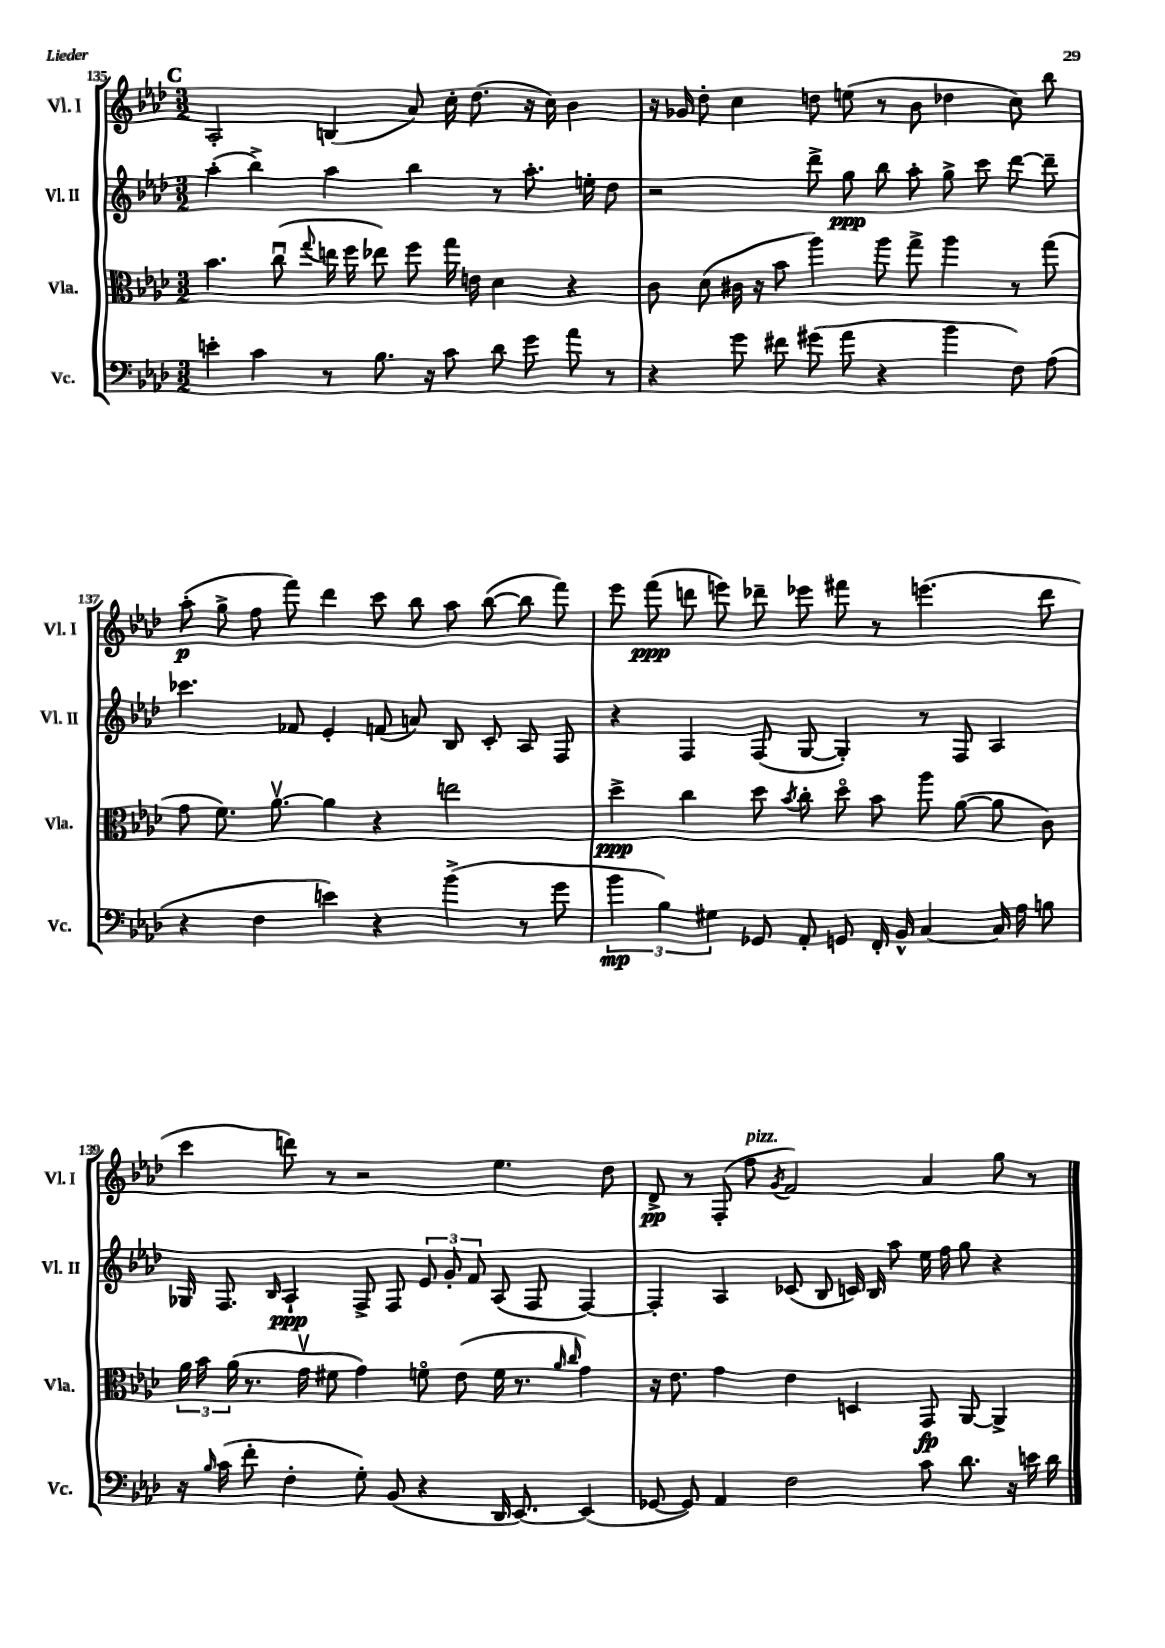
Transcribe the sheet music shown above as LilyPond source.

<<
\new StaffGroup <<
\new Staff = "s0" \with { instrumentName = "Vl. I" shortInstrumentName = "Vl. I" } {
    \clef treble \key aes \major \numericTimeSignature \time 3/2
    \autoBeamOff \mark \markup { \bold "C" } aes2-. b4( aes'8) c''16-. des''8.( r16 c''16) bes'4 |
    r16 ges'16 des''8-. c''4 d''8 e''8( r8 bes'8 des''4 c''8) bes''8 |
    aes''8-.\p( g''8-> f''8 f'''8) des'''4 c'''8 bes''8 aes''8 bes''8~( bes''8 f'''8) |
    ees'''8 f'''8\ppp( d'''8 e'''8) des'''8-- ees'''8 fis'''8 r8 e'''4.( des'''8 |
    c'''4 d'''8) r8 r2 ees''4. des''8 |
    des'8->\pp r8 f8-.( f''8^\markup { \italic "pizz." } \acciaccatura { g'8 } f'2) aes'4 g''8 r8 \bar "|." |
}
\new Staff = "s1" \with { instrumentName = "Vl. II" shortInstrumentName = "Vl. II" } {
    \clef treble \key aes \major \numericTimeSignature \time 3/2
    \autoBeamOff \mark \markup { \bold "C" } aes''4-.( bes''4->) aes''4 bes''4 r8 aes''8.-. e''16-. des''8 |
    r2 des'''8-> g''8\ppp bes''8 aes''8-. g''8-> c'''8 des'''8~ des'''8-- |
    ces'''4. fes'8 ees'4-. f'8( a'8) bes8 c'8-. aes8 f8 |
    r4 f4 f8( g8~ g4-.) r8 f8 aes4 |
    ges16 f8. \grace { bes16 } aes4-!\ppp f8-> f8 \tuplet 3/2 { ees'8 g'8-. f'8 } aes8( f8 f4~) |
    f4-. aes4 ces'8( bes8 c'16) bes16 aes''8 ees''16 f''16 g''8 r4 \bar "|." |
}
\new Staff = "s2" \with { instrumentName = "Vla." shortInstrumentName = "Vla." } {
    \clef alto \key aes \major \numericTimeSignature \time 3/2
    \autoBeamOff \mark \markup { \bold "C" } bes'4. c''8\downbow( \appoggiatura { g''8 } e''16 f''16 ees''8) f''8 g''16 e'16 des'4 r4 |
    c'8 des'8( cis'16 r16 bes'8 aes''4) aes''8 g''8-> aes''4 r8 g''8( |
    g'8 f'8.) aes'8.~\upbow aes'4 r4 e''2 |
    des''4->\ppp c''4 des''8 \acciaccatura { bes'8 } c''8-. des''8\flageolet bes'8 aes''8 aes'8~( aes'8 c'8) |
    \tuplet 3/2 { aes'16 bes'16 aes'16( } r8. g'16\upbow fis'8 g'4) f'8\flageolet ees'8( f'16 r8. \grace { aes'16 c''16 } g'4) |
    r16 ees'8. g'4 ees'4 d4 g,8\fp aes,8~ aes,4-> \bar "|." |
}
\new Staff = "s3" \with { instrumentName = "Vc." shortInstrumentName = "Vc." } {
    \clef bass \key aes \major \numericTimeSignature \time 3/2
    \autoBeamOff \mark \markup { \bold "C" } e'4-. c'4 r8 bes8. r16 c'8 des'8 g'8 aes'8 r8 |
    r4 g'8 fis'8 gis'8( aes'8 r4 bes'4 f8) aes8( |
    r4 f4 e'4) r4 bes'4->( r8 g'8 |
    \tuplet 3/2 { bes'4\mp bes4) gis4 } ges,8 aes,8-. g,8 f,16-. bes,16-^ c4~ c16 aes16 b8 |
    r16 \grace { bes16 } c'16( f'8-. f4-. g8-.) bes,8( r4 des,16 ees,8.~) ees,4( |
    ges,8~ ges,8) aes,4 f2 c'8 des'8. r16 e'16 des'16 \bar "|." |
}
>>
>>
\layout { \context { \Score currentBarNumber = #135 } }
